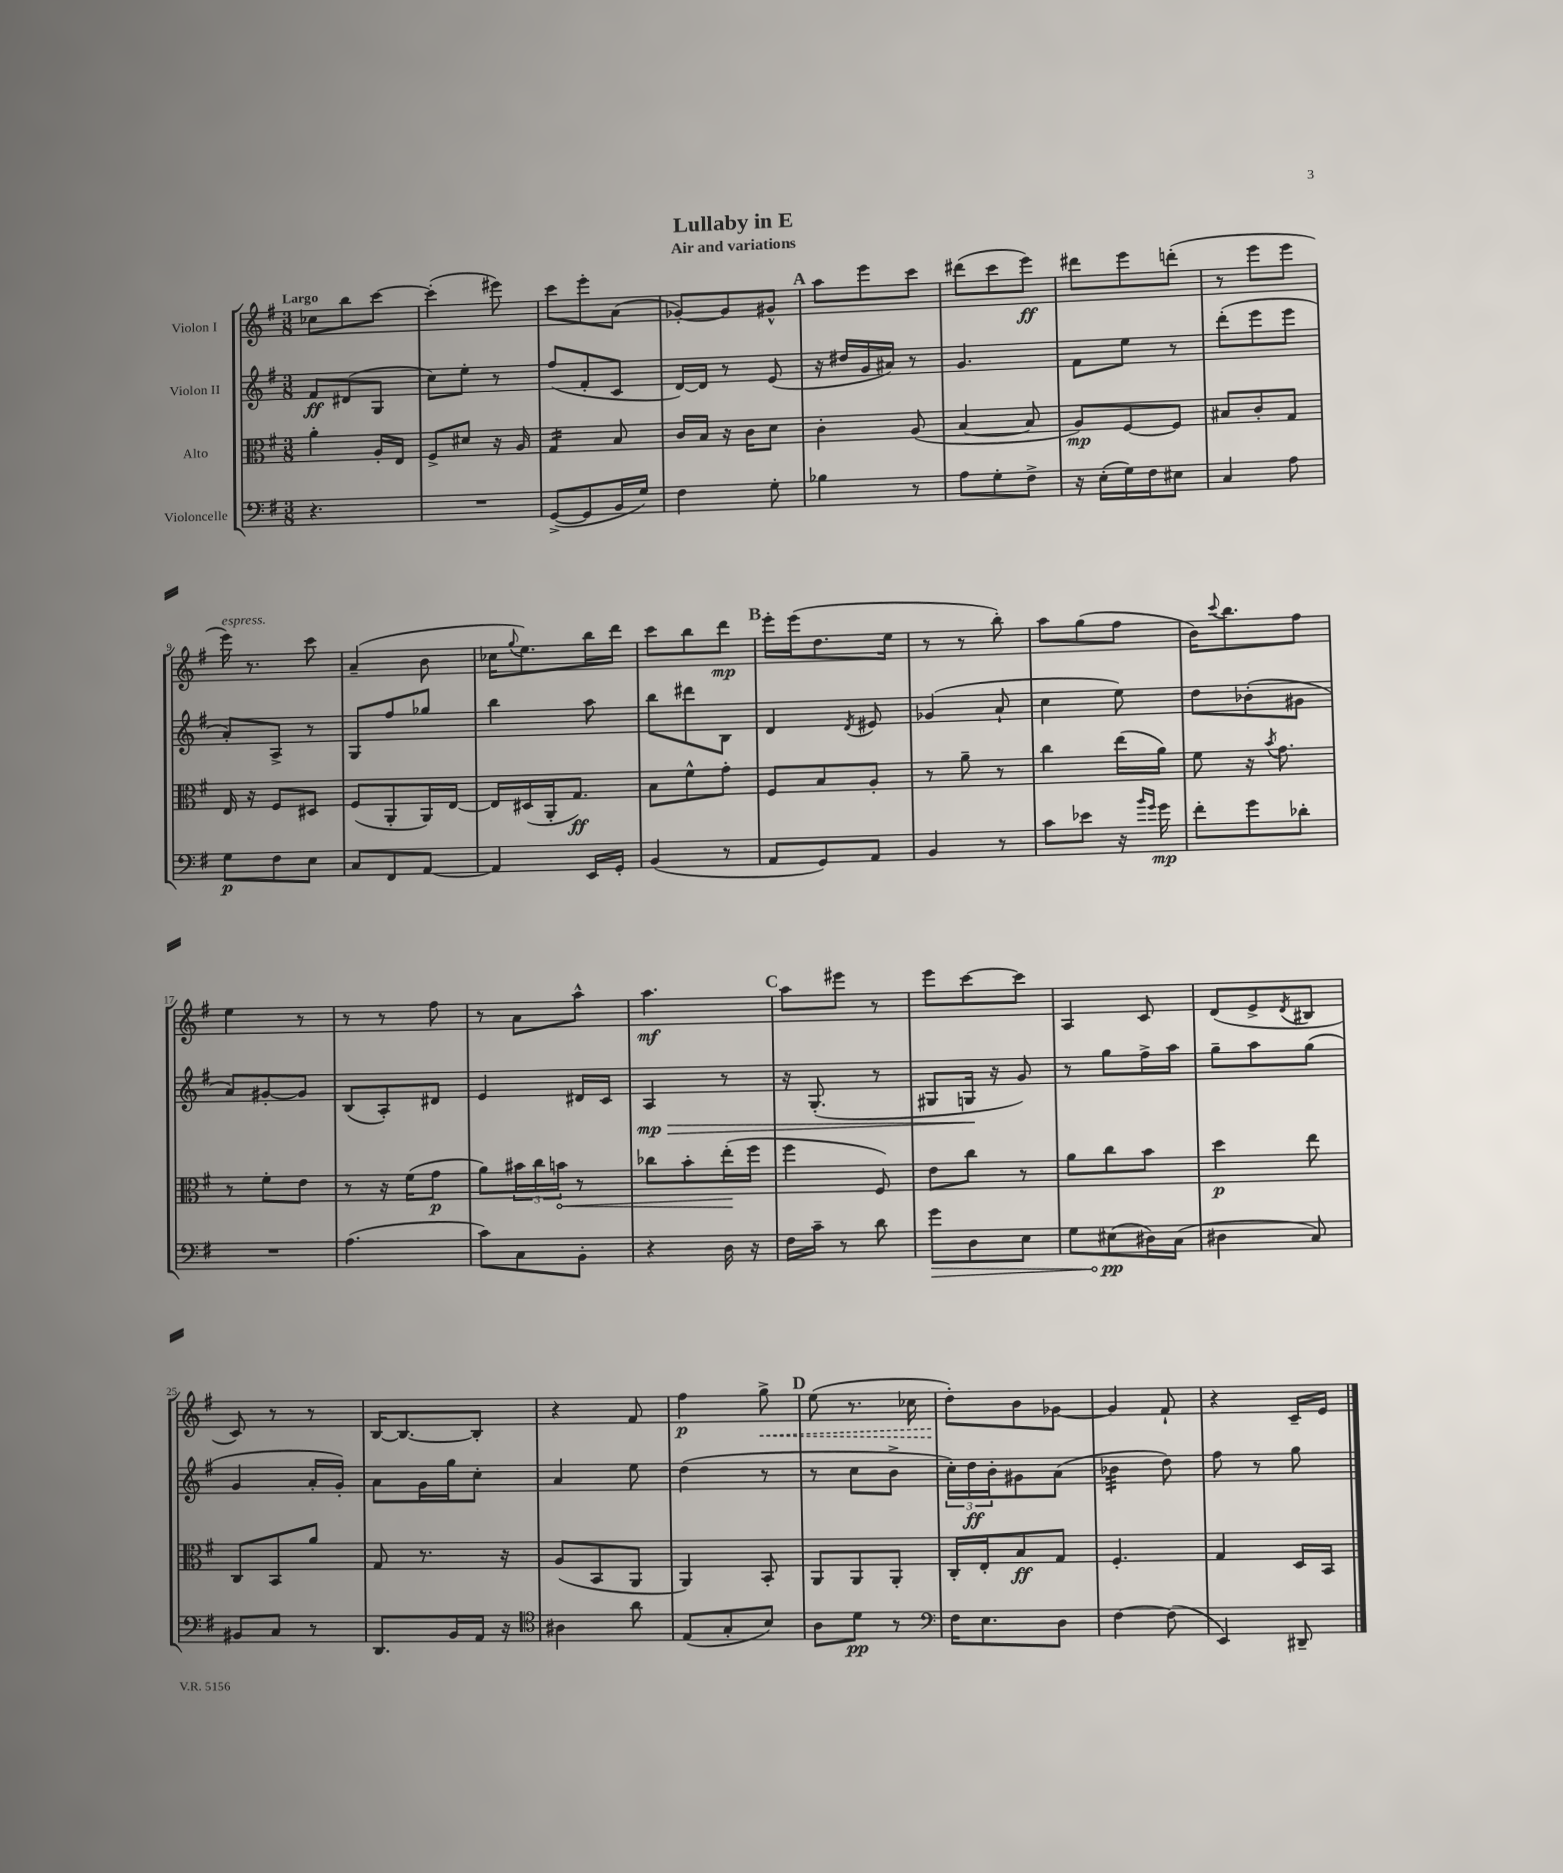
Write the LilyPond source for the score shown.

\header { title = "Lullaby in E" subtitle = "Air and variations" }
<<
\new StaffGroup <<
\new Staff = "s0" \with { instrumentName = "Violon I" } {
    \clef treble \key g \major \numericTimeSignature \time 3/8 \tempo "Largo"
    ces''8 b''8 c'''8~ |
    c'''4-.( eis'''8) |
    c'''8 e'''8-. a'8( |
    ges'8~-.) ges'8 gis'8-^ |
    \mark \markup { \bold "A" } a''8 e'''8 c'''8 |
    dis'''8( c'''8 e'''8\ff) |
    dis'''8 e'''8 d'''8-.( |
    r8 e'''8 e'''8 |
    e'''16^\markup { \italic "espress." }) r8. c'''8 |
    a'4--( b'8 |
    ces''16 \appoggiatura { g''8 } e''8.) b''16 d'''16 |
    c'''8 b''8 d'''8\mp |
    \mark \markup { \bold "B" } e'''16-. e'''16( d''8. e''16 |
    r8 r8 b''8-.) |
    a''8 g''8( fis''8 |
    b'16) \appoggiatura { c'''8 } b''8. fis''8 |
    e''4 r8 |
    r8 r8 fis''8 |
    r8 a'8 a''8-^ |
    a''4.\mf |
    \mark \markup { \bold "C" } a''8 eis'''8 r8 |
    e'''8 c'''8~ c'''8 |
    a4 c'8 |
    d'8( e'8-> \acciaccatura { d'8 } bis8 |
    c'8) r8 r8 |
    b16~ b8.~ b8-. |
    r4 fis'8 |
    fis''4\p \once \override Hairpin.style = #'dashed-line g''8->\< |
    \mark \markup { \bold "D" } e''8( r8. ces''16 |
    d''8-.\!) b'8 ges'8~ |
    ges'4 fis'8-! |
    r4 c'16-- e'16 \bar "|." |
}
\new Staff = "s1" \with { instrumentName = "Violon II" } {
    \clef treble \key g \major \numericTimeSignature \time 3/8
    fis'8\ff dis'8( g8 |
    c''8) e''8-. r8 |
    fis''8( fis'8-. c'8 |
    d'16~) d'16 r8 e'8( |
    \mark \markup { \bold "A" } r16 dis''16 g'16 ais'16) r8 |
    g'4. |
    fis'8 e''8 r8 |
    d'''8-.( e'''8 e'''8 |
    a'8-.) a8-> r8 |
    g8 fis''8 ges''8 |
    b''4 a''8 |
    b''8 dis'''8 b8 |
    \mark \markup { \bold "B" } d'4 \acciaccatura { d'8 } eis'8 |
    ges'4( a'8-! |
    c''4 e''8) |
    d''8 bes'8-.( gis'8 |
    a'8) gis'8~-. gis'8 |
    b8( a8-.) dis'8 |
    e'4 dis'16 c'16 |
    a4\mp\> r8 |
    \mark \markup { \bold "C" } r16 g8.-.( r8 |
    gis8 g16\! r16 g'8) |
    r8 g''8 fis''16-> a''16 |
    g''8-- a''8 g''8( |
    g'4 a'16-. g'16-.) |
    a'8 g'16 g''16 c''8-. |
    a'4 e''8 |
    d''4( r8 |
    \mark \markup { \bold "D" } r8 c''8 b'8-> |
    \tuplet 3/2 { c''16-.) d''16\ff b'16-. } gis'8 a'8( |
    bes'4:32 d''8) |
    fis''8 r8 g''8 \bar "|." |
}
\new Staff = "s2" \with { instrumentName = "Alto" } {
    \clef alto \key g \major \numericTimeSignature \time 3/8
    a'4-. a16-. e16 |
    fis8-> dis'8 r16 a16 |
    g4:16 b8 |
    c'16 b16 r16 c'16 d'8 |
    \mark \markup { \bold "A" } c'4-. a8( |
    b4~ b8 |
    a8\mp) fis8~ fis8 |
    bis8 c'8-. g8 |
    e16 r16 fis8 dis8 |
    fis8( a,8-. a,16) e16~ |
    e16 dis16( a,16-. g8.\ff) |
    b8 fis'8-^ g'8-. |
    \mark \markup { \bold "B" } fis8 b8 a8-. |
    r8 a'8-- r8 |
    c''4 e''16( a'16) |
    fis'8 r16 \acciaccatura { b'8 } g'8. |
    r8 fis'8-. e'8 |
    r8 r16 fis'16( g'8\p |
    a'8) \tuplet 3/2 { bis'16 c''16 \once \override Hairpin.circled-tip = ##t b'16\< } r8 |
    ces''8 b'8-. e''16-.\!( fis''16 |
    \mark \markup { \bold "C" } fis''4 fis8) |
    e'8 c''8 r8 |
    a'8 c''8 b'8 |
    d''4\p e''8 |
    c8 b,8 a'8 |
    g8 r8. r16 |
    a8( b,8 a,8 |
    a,4) b,8-. |
    \mark \markup { \bold "D" } a,8 a,8 a,8-. |
    c16-. e16-. b8\ff g8 |
    fis4.-. |
    g4 d16 b,16 \bar "|." |
}
\new Staff = "s3" \with { instrumentName = "Violoncelle" } {
    \clef bass \key g \major \numericTimeSignature \time 3/8
    r4. |
    R4. |
    g,8~->( g,8 b,16 g16) |
    fis4 g8-. |
    \mark \markup { \bold "A" } bes4 r8 |
    a8 g8-. fis8-> |
    r16 e16-.( g16) fis16 eis8 |
    c4 a8 |
    g8\p fis8 e8 |
    c8 fis,8 a,8~ |
    a,4 e,16 g,16-. |
    b,4( r8 |
    \mark \markup { \bold "B" } a,8 g,8) a,8 |
    b,4 r8 |
    c'8 ees'8 r16 \grace { b'16 g'16 } g'16\mp |
    fis'8-. g'8 des'8-. |
    R4. |
    a4.( |
    c'8) c8 b,8-. |
    r4 d16 r16 |
    \mark \markup { \bold "C" } fis16 c'16-- r8 d'8 |
    \once \override Hairpin.circled-tip = ##t g'8\> d8 e8 |
    g8 eis8\pp\!( dis16) c16( |
    dis4 c8) |
    bis,8 c8 r8 |
    d,8. b,16 a,16 r16 |
    \clef tenor ais4 a'8 |
    e8( g8-. b8) |
    \mark \markup { \bold "D" } a8 d'8\pp r8 |
    \clef bass fis16 e8. d8 |
    fis4~ fis8( |
    e,4) dis,8-- \bar "|." |
}
>>
>>
